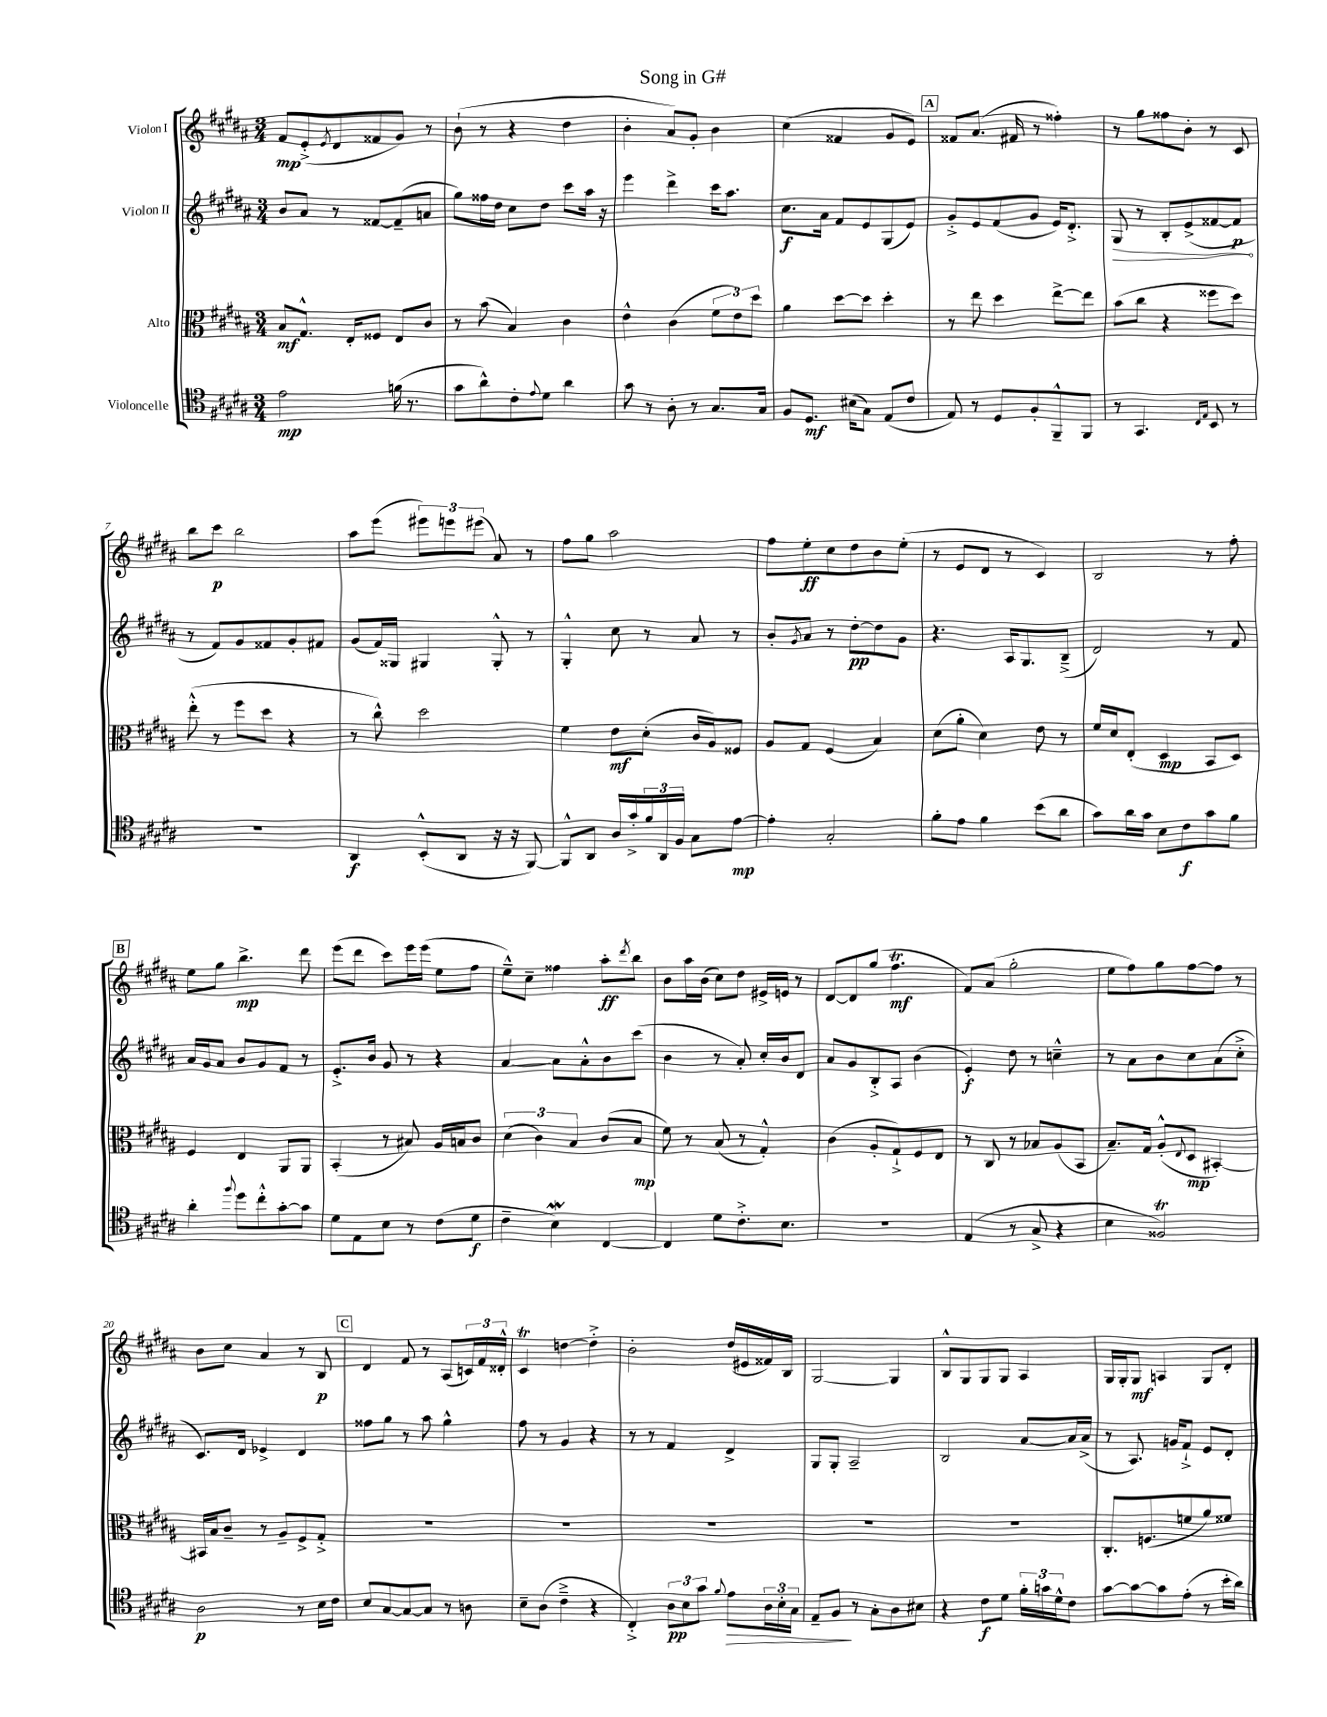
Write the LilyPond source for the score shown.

\header { title = "Song in G#" }
<<
\new StaffGroup <<
\new Staff = "s0" \with { instrumentName = "Violon I" } {
    \clef treble \key b \major \numericTimeSignature \time 3/4
    fis'8\mp e'8-.->( \acciaccatura { e'8 } dis'8 fisis'8 gis'8) r8 |
    b'8-!( r8 r4 dis''4 |
    b'4-. ais'8) gis'8-. b'4 |
    cis''4( fisis'4 gis'8 e'8) |
    \mark \markup { \box "A" } fisis'8 ais'8.( fis'16 r8 fisis''4-.) |
    r8 gis''8 fisis''8 b'8-. r8 cis'8 |
    b''8 cis'''8\p b''2 |
    ais''8 e'''8( \tuplet 3/2 { eis'''8) e'''8 eis'''8( } ais'8) r8 |
    fis''8 gis''8 ais''2 |
    fis''8 e''8-.\ff cis''8 dis''8 b'8 e''8-.( |
    r8 e'8 dis'8 r8 cis'4) |
    b2 r8 fis''8-. |
    \mark \markup { \box "B" } e''8 gis''8 b''4.->\mp dis'''8 |
    e'''8( dis'''8 cis'''8) e'''16 e'''16( e''8 fis''8 |
    e''8---^) cis''8-- fisis''4 ais''8-.\ff \acciaccatura { dis'''8 } b''8 |
    b'8 ais''16 b'16( cis''8) dis''8 eis'16-> e'16 r8 |
    dis'8~ dis'8 gis''8( fis''4.\trill\mf |
    fis'8) ais'8( gis''2-. |
    e''8 fis''8) gis''8 fis''8~ fis''8 r8 |
    b'8 cis''8 ais'4 r8 b8\p |
    \mark \markup { \box "C" } dis'4 fis'8 r8 ais8( \tuplet 3/2 { c'16) fis'16 disis'16-.-^ } |
    cis'4\trill d''4~ d''4-.-> |
    b'2-. dis''16( eis'16 fisis'16) b16 |
    gis2~ gis4 |
    b8-^ gis8 gis8 gis8 ais4 |
    gis16 gis16-. gis8\mf a4 gis8 dis'8-. \bar "|." |
}
\new Staff = "s1" \with { instrumentName = "Violon II" } {
    \clef treble \key b \major \numericTimeSignature \time 3/4
    b'8 ais'8 r8 fisis'8~ fisis'8--( a'8 |
    gis''8) fisis''16 dis''16 cis''8 dis''8 cis'''8 ais''16 r16 |
    e'''4 dis'''4-> cis'''16 ais''8. |
    cis''8.\f ais'16 fis'8 e'8 gis8( e'8) |
    \mark \markup { \box "A" } gis'8-.-> e'8 fis'8( gis'8 e'16) dis'8.-.-> |
    \once \override Hairpin.circled-tip = ##t gis8\> r8 b8-. e'8->( fisis'8~ fisis'8\p\! |
    r8 fis'8) gis'8 fisis'8 gis'8-. fis'8 |
    gis'8( fis'16) gisis16 gis4 gis8-.-^ r8 |
    gis4-.-^ cis''8 r8 ais'8 r8 |
    b'8-. \acciaccatura { gis'8 } ais'8 r8 dis''8~-.\pp dis''8 gis'8 |
    r4. ais16 gis8. b8--->( |
    dis'2) r8 fis'8 |
    \mark \markup { \box "B" } ais'16 gis'16 ais'8 b'8 gis'8 fis'8 r8 |
    e'8.-.-> b'16 gis'8 r8 r4 |
    ais'4~ ais'8 ais'8-.-^ b'8 cis'''8( |
    b'4 r8 ais'8-.) cis''16-. b'16 dis'8 |
    ais'8 gis'8 b8-.-> ais8 b'4( |
    e'4-.\f) dis''8 r8 c''4---^ |
    r8 ais'8 b'8 cis''8 ais'8( cis''8-.-> |
    cis'8.) dis'16 ees'4-> dis'4 |
    \mark \markup { \box "C" } fisis''8 gis''8 r8 ais''8 gis''4-^ |
    fis''8 r8 gis'4 r4 |
    r8 r8 fis'4 dis'4-> |
    gis8 gis8-. ais2-- |
    b2 ais'8~ ais'16 ais'16->( |
    r8 ais8.) g'16 fis'8-!-> e'8 dis'8-. \bar "|." |
}
\new Staff = "s2" \with { instrumentName = "Alto" } {
    \clef alto \key b \major \numericTimeSignature \time 3/4
    b8\mf gis8.-^ e16-. fisis8 e8 cis'8 |
    r8 b'8( b4) cis'4 |
    e'4-^ cis'4( \tuplet 3/2 { fis'8 e'8) dis''8 } |
    ais'4 dis''8~ dis''8 dis''4-. |
    \mark \markup { \box "A" } r8 e''8 dis''4 e''8~-> e''8 |
    b'8( cis''8 r4 fisis''8 dis''8) |
    e''8-.-^( r8 fis''8 dis''8 r4 |
    r8 cis''8-^) dis''2 |
    fis'4 e'8\mf dis'8-.( cis'16 ais16) fisis8 |
    ais8 gis8 fis4( b4) |
    dis'8( ais'8-. dis'4) e'8 r8 |
    fis'16 dis'16 e8-.( dis4\mp b,8 dis8) |
    \mark \markup { \box "B" } fis4 e4 ais,8 ais,8 |
    b,4-.( r8 bis8) ais16 b16 cis'8 |
    \tuplet 3/2 { dis'4( cis'4) b4 } cis'8( b8\mp |
    fis'8) r8 b8( r8 gis4-.-^) |
    cis'4( ais8-. gis8-!->) fis8 e8 |
    r8 cis8 r8 bes8 ais8( b,8 |
    b8.--) gis16 ais8-.-^( \appoggiatura { e8 } dis8\mp bis,4~-.) |
    bis,16 b16 cis'8-- r8 ais8-- fis8-> gis8-.-> |
    \mark \markup { \box "C" } R2. |
    R2. |
    R2. |
    R2. |
    R2. |
    cis8.-. f8.( f'8 ais'8) fisis'8 \bar "|." |
}
\new Staff = "s3" \with { instrumentName = "Violoncelle" } {
    \clef tenor \key b \major \numericTimeSignature \time 3/4
    e'2\mp f'16( r8. |
    gis'8 ais'8-^) cis'8-. \appoggiatura { e'8 } dis'8 ais'4 |
    gis'8 r8 ais8-. r8 gis8. gis16 |
    fis8 dis8.\mf bis16( gis8) e8( cis'8 |
    \mark \markup { \box "A" } e8) r8 dis8 fis8-. fis,8---^ fis,8 |
    r8 gis,4. \grace { cis16 e16 } b,8 r8 |
    R2. |
    ais,4\f b,8-.-^( ais,8 r16 r16 fis,8~) |
    fis,8-^ ais,8 ais16 gis'16-.-> \tuplet 3/2 { fis'16 ais,16 fis16 } gis8 e'8~\mp |
    e'4-. gis2-. |
    fis'8-. e'8 fis'4 b'8( ais'8 |
    gis'8) ais'16 gis'16 b8 cis'8\f gis'8 fis'8 |
    \mark \markup { \box "B" } ais'4-. \appoggiatura { fis''8 } dis''8 cis''8-.-^ gis'8~-. gis'8 |
    dis'8 e8 b8 r8 cis'8( dis'8\f |
    cis'4-- b4\mordent) cis4~ |
    cis4 dis'8 cis'8.-.-> b8. |
    R2. |
    e4( r8 gis8-> r4 |
    b4 fisis2\trill) |
    ais2\p r8 b16 cis'16 |
    \mark \markup { \box "C" } b8 gis8~ gis8~ gis8 r8 a8 |
    b8-- ais8( cis'4---> r4 |
    cis4-.->) \tuplet 3/2 { ais8\pp b8 gis'8 } \appoggiatura { fis'8 } e'8\> \tuplet 3/2 { ais16 b16-. gis16 } |
    e8-- fis8\! r8 gis8-. ais8 bis8 |
    r4 cis'8\f dis'8 \tuplet 3/2 { fis'16-. g'16 dis'16-^ } cis'8 |
    gis'8~ gis'8~ gis'8 e'8-.( r8 b'16-. ais'16) \bar "|." |
}
>>
>>
